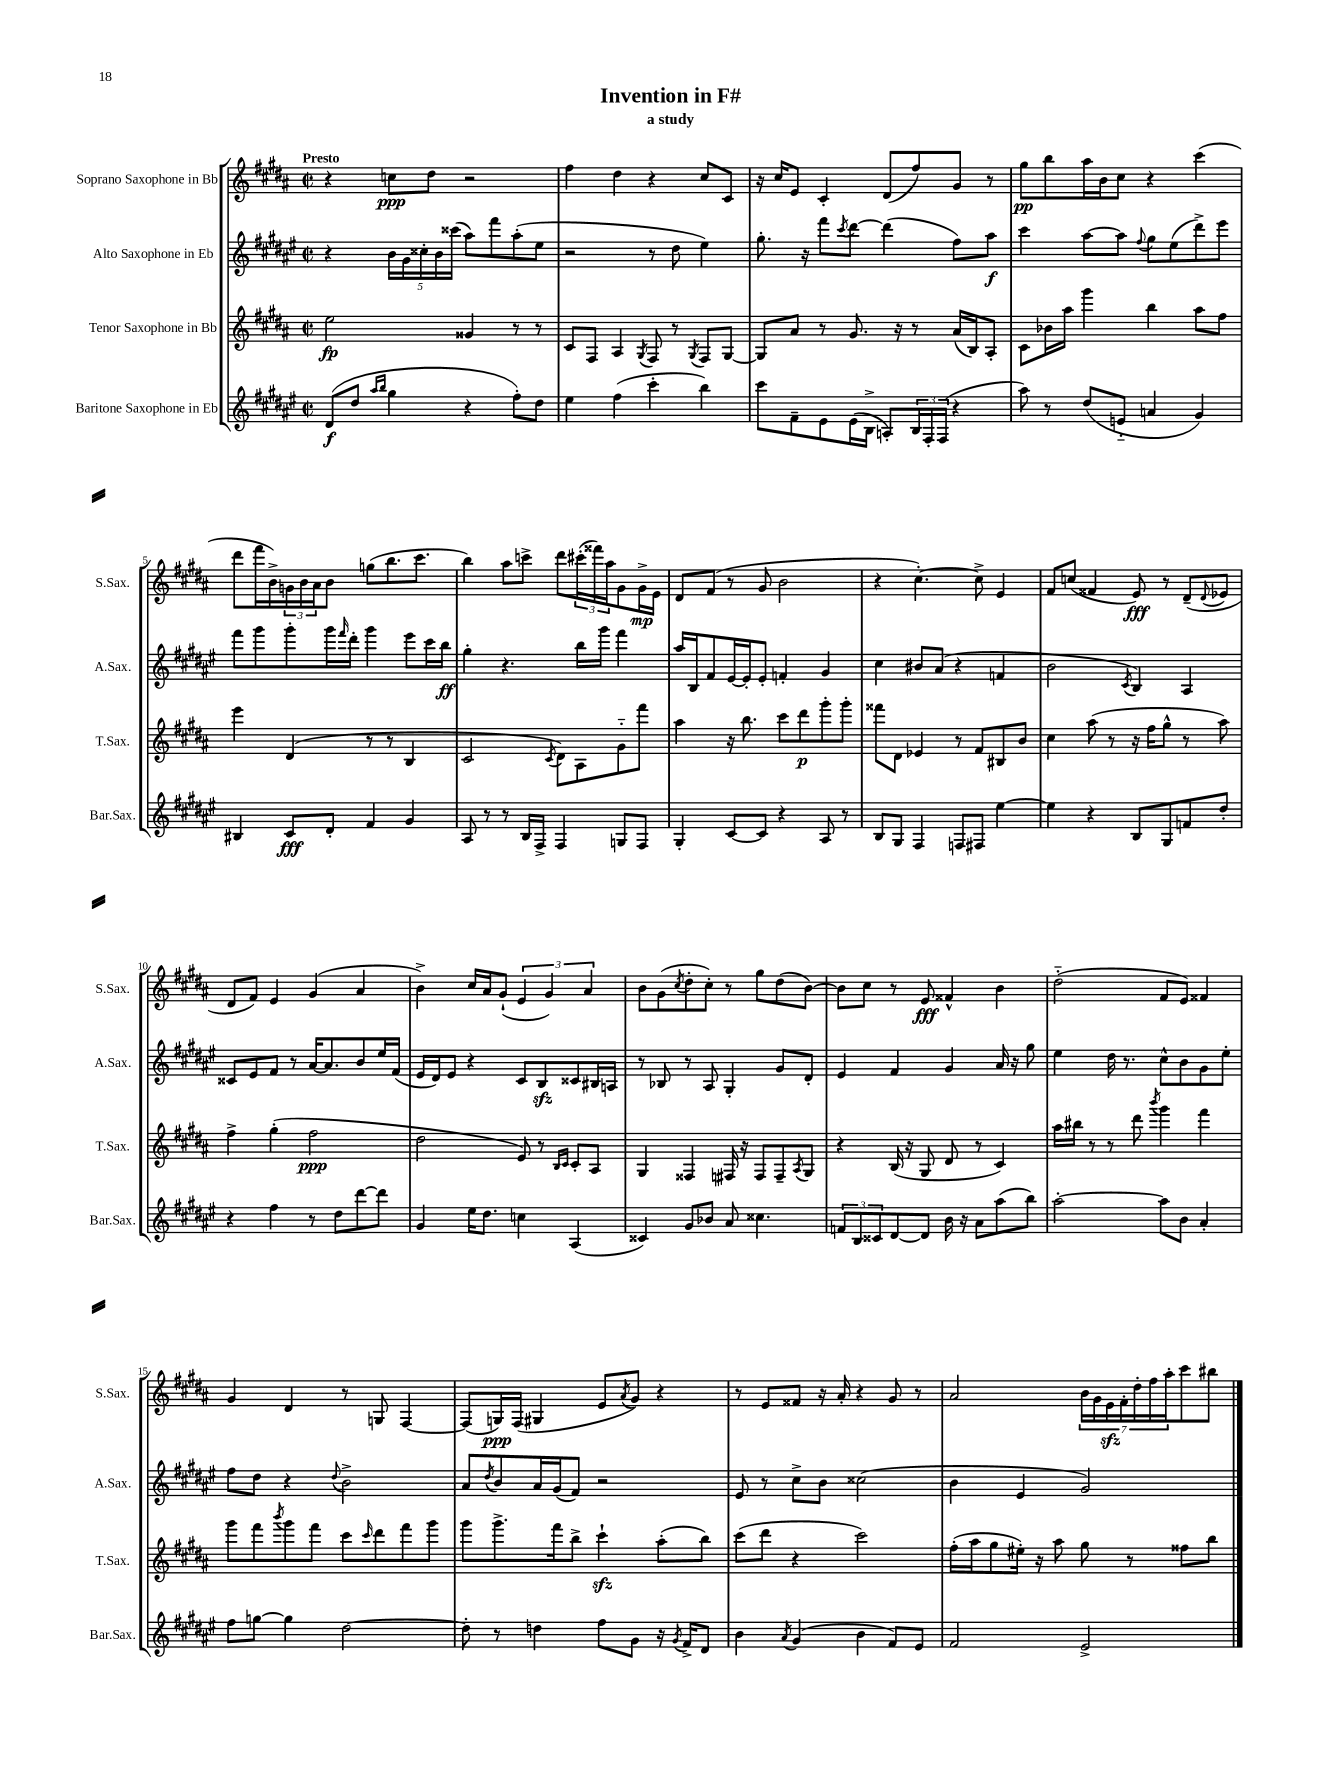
\header { title = "Invention in F#" subtitle = "a study" }
<<
\new StaffGroup <<
\new Staff = "s0" \with { instrumentName = "Soprano Saxophone in Bb" shortInstrumentName = "S.Sax." } {
    \clef treble \key b \major \defaultTimeSignature \time 2/2 \tempo "Presto"
    r4 c''8\ppp dis''8 r2 |
    fis''4 dis''4 r4 cis''8 cis'8 |
    r16 cis''16 e'8 cis'4-. dis'8( fis''8) gis'8 r8 |
    gis''8\pp b''8 ais''16 b'16 cis''8 r4 cis'''4( |
    dis'''8 fis'''16 b'16->) \tuplet 3/2 { g'16 b'16 ais'16 } b'8 g''8( b''8. cis'''8. |
    b''4) ais''8 c'''8-> dis'''8 \tuplet 3/2 { cis'''16-.( fisis'''16) ais''16 } gis'8 gis'16->\mp e'16 |
    dis'8 fis'8( r8 gis'8 b'2 |
    r4 cis''4.~-.) cis''8-> e'4 |
    fis'8 c''8( fisis'4 e'8\fff) r8 dis'8--( \appoggiatura { dis'8 } ees'8 |
    dis'8 fis'8) e'4 gis'4( ais'4 |
    b'4->) cis''16 ais'16 gis'8-!( \tuplet 3/2 { e'4 gis'4) ais'4 } |
    b'8 gis'8( \acciaccatura { cis''8 } dis''8-. cis''8-.) r8 gis''8 dis''8( b'8~) |
    b'8 cis''8 r8 e'8\fff fisis'4-^ b'4 |
    dis''2-_( fis'8 e'8) fisis'4 |
    gis'4 dis'4 r8 g8 fis4~ |
    fis8( g16\ppp) fis16( gis4 e'8 \acciaccatura { ais'8 } gis'8) r4 |
    r8 e'8 fisis'8 r16 ais'16-. r4 gis'8 r8 |
    ais'2 \tuplet 7/4 { b'16 gis'16 e'16\sfz fis'16-. dis''16-. fis''16 ais''16-. } cis'''8 bis''8 \bar "|." |
}
\new Staff = "s1" \with { instrumentName = "Alto Saxophone in Eb" shortInstrumentName = "A.Sax." } {
    \clef treble \key fis \major \defaultTimeSignature \time 2/2
    r4 \tuplet 5/4 { b'16 gis'16 cisis''16-. b'16 cisis'''16( } ais''8) fis'''8 ais''8-.( eis''8 |
    r2 r8 dis''8 eis''4) |
    gis''8.-. r16 fis'''8 \acciaccatura { cis'''8 } dis'''8~ dis'''4( fis''8) ais''8\f |
    cis'''4 ais''8~ ais''8 \appoggiatura { fis''8 } gis''8 eis''8( dis'''8->) eis'''8 |
    fis'''8 gis'''8 gis'''8-. gis'''16 \grace { fis'''16 } dis'''16-. gis'''4 eis'''8 cis'''16 b''16\ff |
    gis''4-. r4. b''16 gis'''16 fis'''4 |
    ais''16 b16 fis'8 eis'16~ eis'16-. eis'8-. f'4-. gis'4 |
    cis''4 bis'8 ais'8( r4 f'4 |
    b'2 \acciaccatura { cis'8 } b4) ais4 |
    cisis'8 eis'8 fis'8 r8 ais'16~ ais'8. b'8 eis''16 fis'16( |
    eis'16 dis'16) eis'8 r4 cis'8 b8\sfz cisis'8 bis16 a16 |
    r8 bes8 r8 ais8 gis4-. gis'8 dis'8-. |
    eis'4 fis'4 gis'4 ais'16 r16 gis''8 |
    eis''4 dis''16 r8. cis''8-^ b'8 gis'8 eis''8-. |
    fis''8 dis''8 r4 \appoggiatura { dis''8 } b'2-> |
    ais'8 \acciaccatura { dis''8 } b'8 ais'16 gis'16( fis'8) r2 |
    eis'8 r8 cis''8-> b'8 cisis''2( |
    b'4 eis'4 gis'2) \bar "|." |
}
\new Staff = "s2" \with { instrumentName = "Tenor Saxophone in Bb" shortInstrumentName = "T.Sax." } {
    \clef treble \key b \major \defaultTimeSignature \time 2/2
    e''2\fp gisis'4 r8 r8 |
    cis'8 fis8 ais4 \acciaccatura { gis8 } fis8 r8 \acciaccatura { gis8 } fis8 gis8~ |
    gis8 ais'8 r8 gis'8. r16 r8 ais'16( b16) ais8-. |
    cis'8 bes'16 ais''16 gis'''4 b''4 ais''8 fis''8 |
    e'''4 dis'4( r8 r8 b4 |
    cis'2 \acciaccatura { cis'8 } dis'8) ais8 gis'8-_ fis'''8 |
    ais''4 r16 b''8. cis'''8 dis'''8\p gis'''8-. gis'''8-. |
    fisis'''8 dis'8 ees'4 r8 fis'8 bis8 b'8 |
    cis''4 ais''8( r8 r16 fis''16 gis''8-^ r8 ais''8) |
    fis''4-> gis''4-.( fis''2\ppp |
    dis''2 e'8) r8 \grace { b16 cis'16 } cis'8-. ais8 |
    gis4 fisis4 fis16 r16 fis8 fis8-- \acciaccatura { ais8 } gis8 |
    r4 b16( r16 gis8 dis'8 r8 cis'4) |
    ais''16 bis''16 r8 r8 dis'''8 \acciaccatura { b'''8 } gis'''4 fis'''4 |
    gis'''8 fis'''8 \acciaccatura { b'''8 } gis'''8 fis'''8 cis'''8 \grace { cis'''16 } dis'''8 fis'''8 gis'''8 |
    gis'''8 gis'''8.-> fis'''16 b''8-> cis'''4-!\sfz ais''8-.( b''8) |
    cis'''8( dis'''8 r4 cis'''2) |
    fis''16-.( ais''16 gis''8 eis''16-.) r16 ais''8 gis''8 r8 fisis''8 b''8 \bar "|." |
}
\new Staff = "s3" \with { instrumentName = "Baritone Saxophone in Eb" shortInstrumentName = "Bar.Sax." } {
    \clef treble \key fis \major \defaultTimeSignature \time 2/2
    dis'8\f( dis''8 \grace { ais''16 b''16 } gis''4 r4 fis''8-.) dis''8 |
    eis''4 fis''4( cis'''4-. b''4) |
    cis'''8 fis'8-- eis'8 eis'16( b16-> a8-.) \tuplet 3/2 { b16 fis16-. fis16( } r4 |
    ais''8) r8 dis''8( e'8-_ a'4 gis'4) |
    bis4 cis'8\fff dis'8-. fis'4 gis'4 |
    ais8 r8 r8 b16 fis16-> fis4 g8 fis8 |
    gis4-. cis'8~ cis'8 r4 ais8 r8 |
    b8 gis8 fis4 f8 fis8 eis''4~ |
    eis''4 r4 b8 gis8 f'8 dis''8-. |
    r4 fis''4 r8 dis''8 dis'''8~ dis'''8 |
    gis'4 eis''16 dis''8. c''4 ais4( |
    cisis'4) gis'8 bes'8 ais'8 cisis''4. |
    \tuplet 3/2 { f'8 b8 cisis'8 } dis'8~ dis'8 b'16 r16 ais'8 ais''8( b''8) |
    ais''2~-. ais''8 b'8 ais'4-. |
    fis''8 g''8~ g''4 dis''2~ |
    dis''8-. r8 d''4 fis''8 gis'8 r16 \acciaccatura { gis'8 } fis'16-> dis'8 |
    b'4 \acciaccatura { ais'8 } gis'4( b'4 fis'8) eis'8 |
    fis'2 eis'2-> \bar "|." |
}
>>
>>
